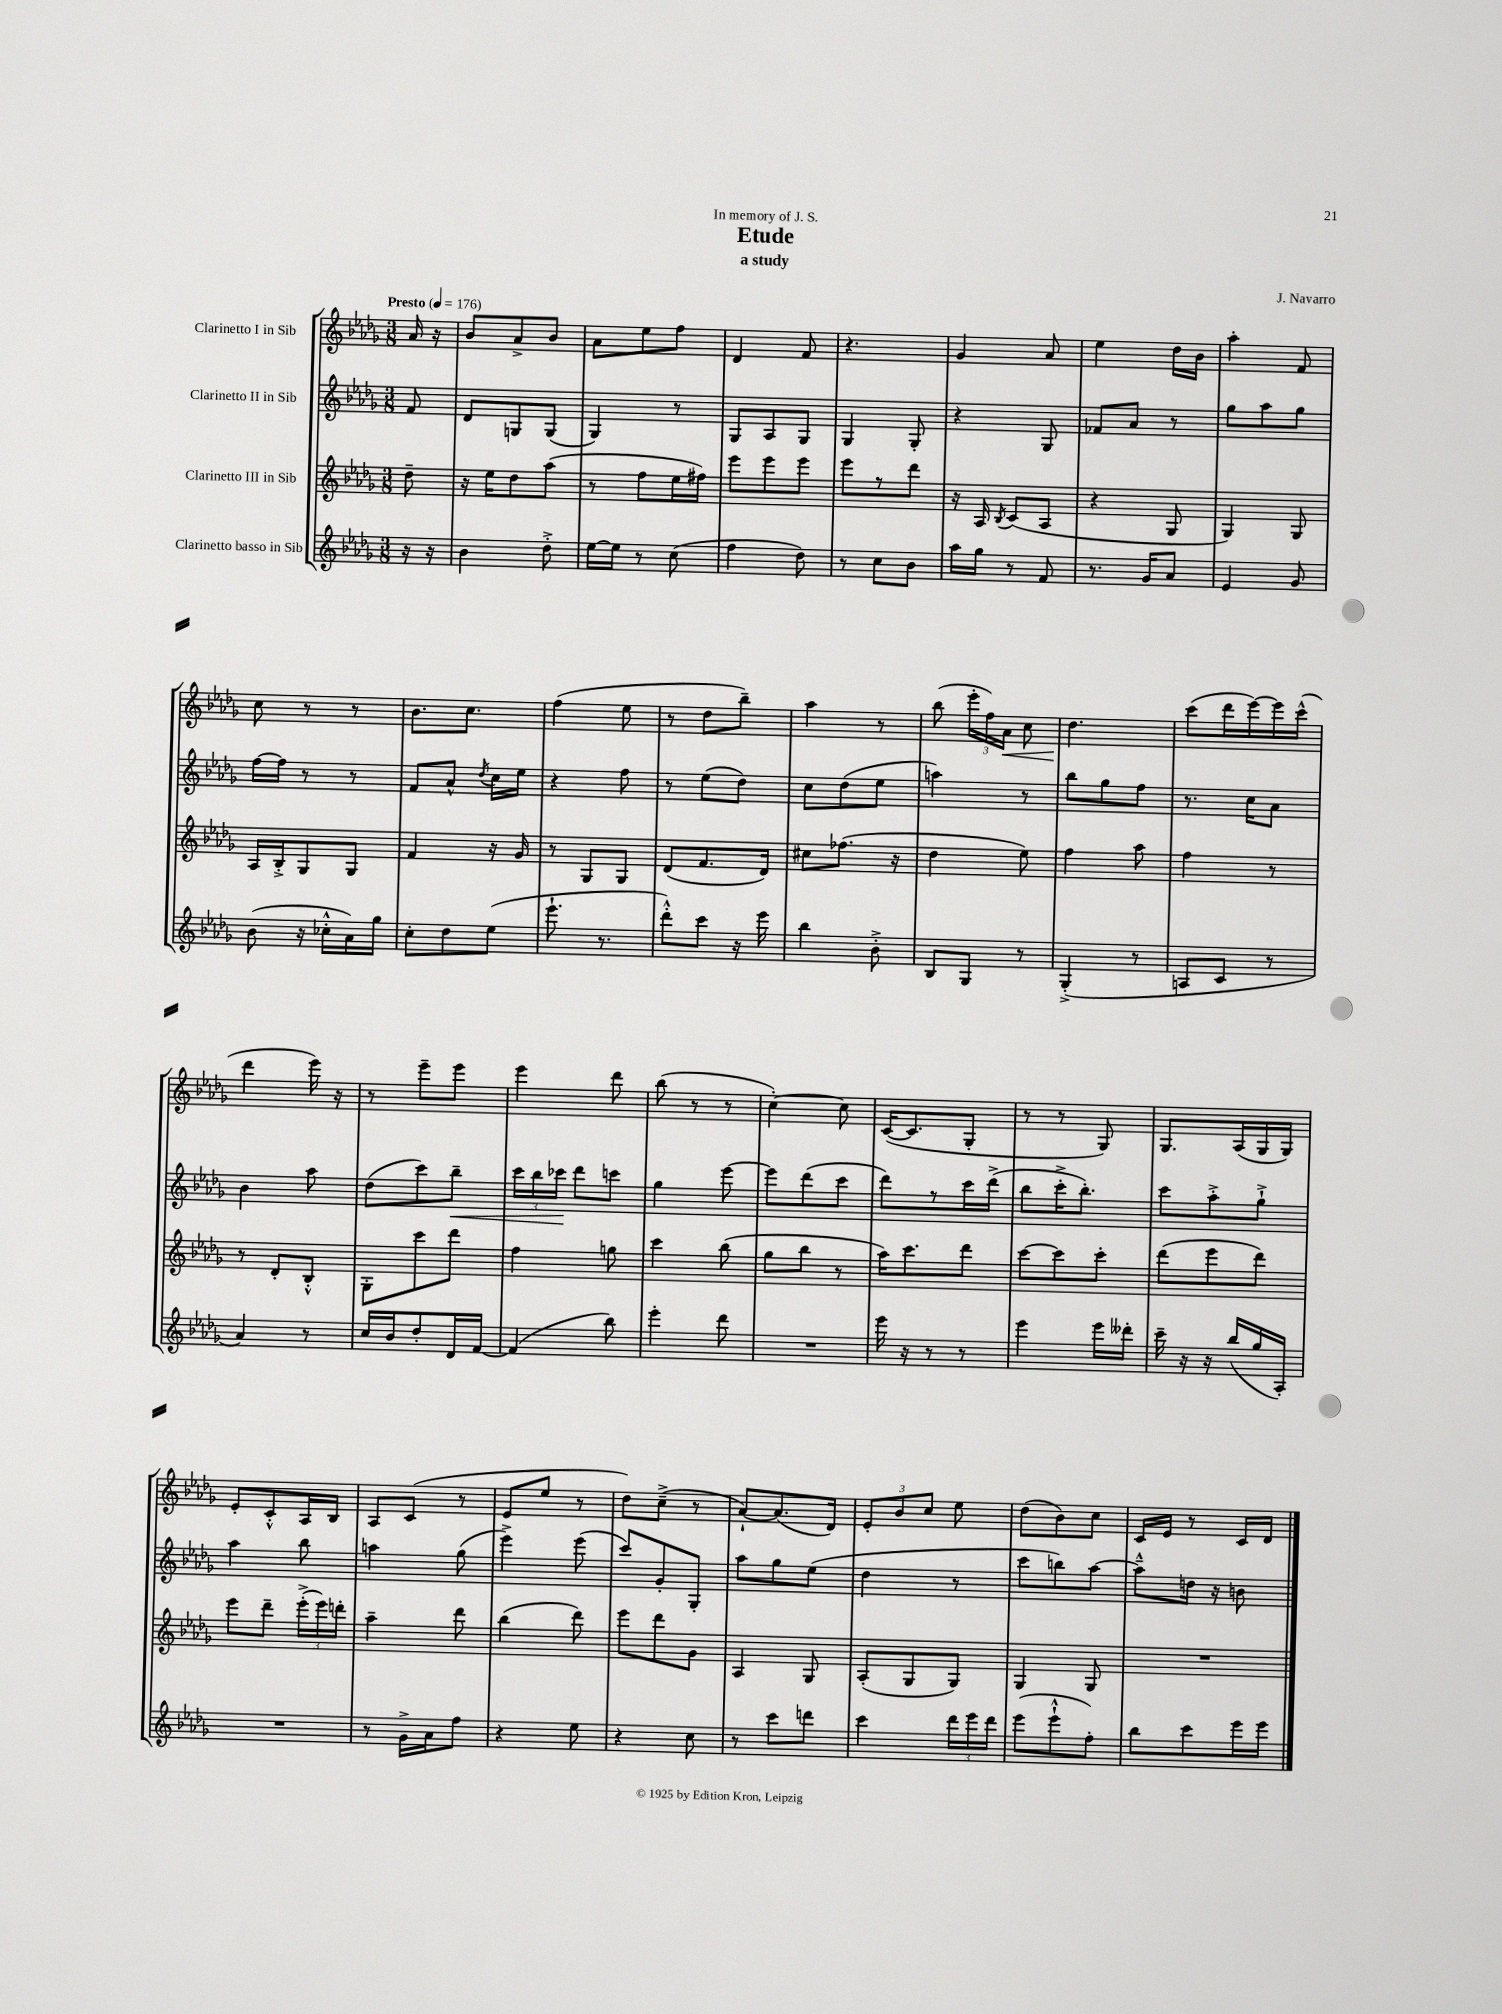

**kern	**kern	**kern	**kern
*staff4	*staff3	*staff2	*staff1
*clefG2	*clefG2	*clefG2	*clefG2
*k[b-e-a-d-g-]	*k[b-e-a-d-g-]	*k[b-e-a-d-g-]	*k[b-e-a-d-g-]
*M3/8	*M3/8	*M3/8	*M3/8
*MM176	*MM176	*MM176	*MM176
16r	8dd-~	8f	16a-
16r	.	.	16r
=	=	=	=
4b-	16r	8d-	8b-
.	16ee-	.	.
.	8dd-	8G	8a-^
8dd-'^	(8aa-	(8G	8b-
=	=	=	=
[16ee-	8r	4G-)	8a-
16ee-]	.	.	.
8r	8ff	.	8ee-
(8cc	16ee-	8r	8ff
.	16ff#)	.	.
=	=	=	=
4ff	8eee-	8G-	4d-
.	8eee-	8A-	.
8dd-)	8eee-	8G-	8f
=	=	=	=
8r	8eee-	4G-	4.r
8cc	8r	.	.
8b-	8ddd-	8G-'	.
=	=	=	=
16aa-	16r	4r	4g-
16gg-	16A-	.	.
.	8qB-	.	.
8r	(8c	.	.
8f	8A-	8G-	8a-
=	=	=	=
8.r	4r	8f-	4ee-
.	.	8a-	.
16g-	.	.	.
8a-	8G-	8r	16dd-
.	.	.	16b-
=	=	=	=
4e-	4G-)	8gg-	4aa-'
.	.	8aa-	.
8g-	8G-	8gg-	8f
=	=	=	=
(8b-	16A-	[16ff	8cc
.	16B-'^	16ff]	.
16r	8G-	8r	8r
16cc-'^^	.	.	.
16a-)	8G-	8r	8r
16gg-	.	.	.
=	=	=	=
8cc'	4f	8f	8.b-
8dd-	.	8a-^^	.
.	.	.	8.cc
.	.	8qdd-	.
(8ee-	16r	16cc	.
.	16g-	16ee-	.
=	=	=	=
8.eee-`	8r	4r	(4ff
.	8G-	.	.
8.r	.	.	.
.	8G-	8ff	8ee-
=	=	=	=
8ddd-'^^)	(8d-	8r	8r
8ccc	8.f	(8ee-	8dd-
16r	.	8dd-)	8bb-~)
16eee-	16d-)	.	.
=	=	=	=
4bb-	8cc#	8cc	4aa-
.	(8.ff-	(8dd-	.
8b-'^	.	8ee-	8r
.	16r	.	.
=	=	=	=
8B-	4dd-	4aa)	(8bb-
8G-	.	.	24eee-'
.	.	.	24ff)
.	.	.	24a-
8r	8ee-)	8r	8cc
=	=	=	=
(4G-'^	4ff	8bb-	4.dd-
.	.	8gg-	.
8r	8aa-	8ff	.
=	=	=	=
8A	4ff	8.r	(8ccc
8c	.	.	16ddd-
.	.	16cc	[16eee-)
8r	8r	8a-	16eee-]
.	.	.	(16ccc^^
=	=	=	=
4a-)	8r	4b-	4ddd-
.	8d-'	.	.
8r	8B-'^^	8aa-	16eee-)
.	.	.	16r
=	=	=	=
16cc	8G-'	(8dd-	8r
16b-	.	.	.
8dd-'	8ccc	8ccc)	8eee-~
16d-	8ddd-	8bb-~	8eee-
[16f	.	.	.
=	=	=	=
(4f]	4ff	24ccc	4eee-
.	.	24bb-	.
.	.	24ccc-	.
.	.	8ddd-	.
8bb-)	8gg	8ccc	8ddd-
=	=	=	=
4eee-'	4ccc	4gg-	(8bb-
.	.	.	8r
8ddd-	(8bb-	[8eee-	8r
=	=	=	=
4.r	8gg-	8eee-]	[4cc')
.	8bb-	(8ddd-	.
.	8r	8ccc	8cc]
=	=	=	=
16eee-	16aa-)	8ddd-)	([16c
16r	8.ccc	.	8.c]
8r	.	8r	.
8r	8ddd-	16ccc	8G-'
.	.	(16ddd-^	.
=	=	=	=
4eee-	[8ccc	8bb-	8r
.	8ccc]	16ccc'^	8r
.	.	8.bb-')	.
16eee-	8ccc'	.	8G-)
16ddd--'	.	.	.
=	=	=	=
16ccc~	(8ddd-	8ccc	8.G-
16r	.	.	.
16r	8eee-	8aa-'^	.
(16bb-	.	.	(16A-
16gg-	8ddd-)	8gg-`^	16G-
16A-')	.	.	16G-)
=	=	=	=
4.r	8eee-	4aa-	8e-'
.	8ddd-~	.	8c'^^
.	(24eee-'^	8bb-	16A-
.	24eee-)	.	.
.	.	.	16B-
.	24ddd'	.	.
=	=	=	=
8r	4aa-~	4aa	8A-
16g-^	.	.	(8c
16a-	.	.	.
8ff	8ddd-	(8gg-	8r
=	=	=	=
4r	(4bb-	4eee-^)	8e-
.	.	.	8ee-
8ee-	8ddd-)	(8eee-	8r
=	=	=	=
4r	8eee-	8ccc)	8dd-)
.	8ddd-	8g-'	(8cc~^
8cc	8g-	8G-'	8r
=	=	=	=
8r	4A-	8aa-	[8a-`)
8ccc	.	8gg-	(8.a-]
8ddd	8G-	(8ee-	.
.	.	.	16d-)
=	=	=	=
4ccc	(8A-'	4dd-	12e-'
.	.	.	12b-
.	8G-	.	.
.	.	.	12cc
24ddd-	8G-)	8r	8ee-
24eee-	.	.	.
24ddd-	.	.	.
=	=	=	=
(8eee-	4G-	8ccc	(8dd-
8eee-`^^	.	8bb)	8b-)
8ff')	8G-	[8aa-	8cc
=	=	=	=
8bb-	4.r	8aa-~^^]	16c
.	.	.	16e-
8ccc	.	16dd	8r
.	.	16r	.
16eee-	.	8b	16c
16eee-	.	.	16d-
==	==	==	==
*-	*-	*-	*-
